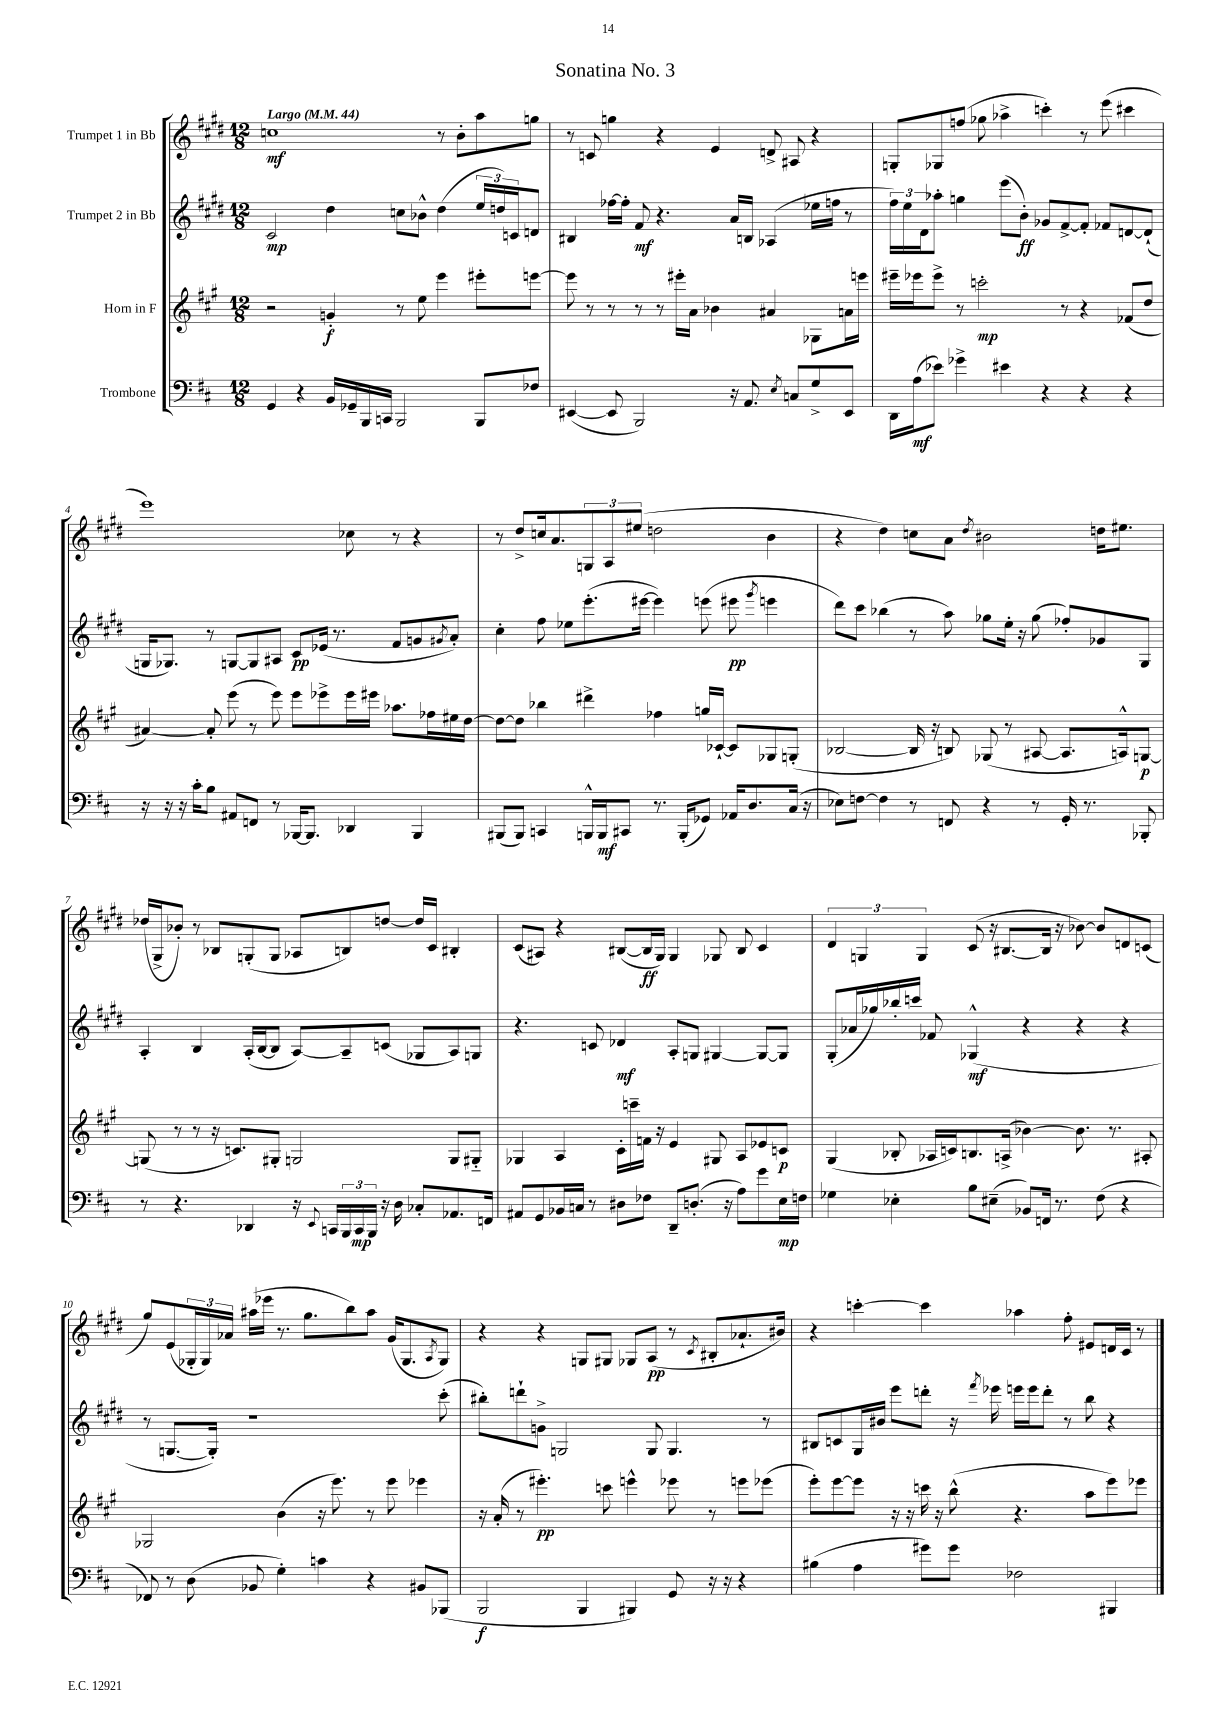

**kern	**dynam	**kern	**dynam	**kern	**dynam	**kern	**dynam
*part4	*part4	*part3	*part3	*part2	*part2	*part1	*part1
*staff4	*staff4	*staff3	*staff3	*staff2	*staff2	*staff1	*staff1
*I"Trombone	*	*I"Horn in F	*	*I"Trumpet 2 in Bb	*	*I"Trumpet 1 in Bb	*
*clefF4	*	*clefG2	*	*clefG2	*	*clefG2	*
*k[f#c#]	*	*k[f#c#g#]	*	*k[f#c#g#d#]	*	*k[f#c#g#d#]	*
*M12/8	*	*M12/8	*	*M12/8	*	*M12/8	*
*MM44	*	*MM44	*	*MM44	*	*MM44	*
=1	=1	=1	=1	=1	=1	=1	=1
!	!	!	!	!	!	!LO:TX:a:B:t=Largo	!
4GG/	.	2r	.	2c#/	mp	1ccn	mf
4r	.	.	.	.	.	.	.
16BB/LL	.	4gn'/	f	4dd#\	.	.	.
16GG-X~/	.	.	.	.	.	.	.
16BBB/	.	.	.	.	.	.	.
16CCn/JJ	.	.	.	.	.	.	.
2BBB/	.	8r	.	8ccn\L	.	.	.
.	.	8ee\	.	8b-X^^\J	.	.	.
.	.	4eee\	.	(4dd#\	.	8r	.
.	.	.	.	.	.	8b'\L	.
8BBB/L	.	8eee#X'\L	.	24ee/LL	.	8aa\	.
.	.	.	.	24ddn/)	.	.	.
.	.	.	.	24cn/J	.	.	.
8F-X/J	.	[8eeen\J	.	8dn/J	.	8ggn\J	.
=2	=2	=2	=2	=2	=2	=2	=2
([4EE#X/	.	8eee\]	.	4B#X/	.	8r	.
.	.	8r	.	.	.	8cn/	.
8EE#/]	.	8r	.	[16ff-X\LL	.	4ggn\	.
.	.	.	.	16ff-'\JJ]	.	.	.
2BBB/)	.	8r	.	8f#/	mf	.	.
.	.	8r	.	4.r	.	4r	.
.	.	16eee#X'\LL	.	.	.	.	.
.	.	16a\JJ	.	.	.	.	.
.	.	4b-X\	.	.	.	4e/	.
16r	.	.	.	16a/LL	.	.	.
8.AA/	.	.	.	16Bn/JJ	.	.	.
.	.	4a#X/	.	(4A-X/	.	8dn^/	.
8qE/	.	.	.	.	.	.	.
8Cn/L	.	.	.	.	.	8A#X/	.
8G^/	.	8G-X\L	.	16ee-X\LL	.	4r	.
.	.	.	.	16ffn\JJ	.	.	.
8EE#/J	.	16an\L	.	8r	.	.	.
.	.	16eeen\JJ	.	.	.	.	.
=3	=3	=3	=3	=3	=3	=3	=3
16DD\LL	.	16eee#X~\LL	.	24ff#\LL)	.	8Gn'/L	.
.	.	.	.	24ee\	.	.	.
(16A\J	mf	16eee-X\J	.	.	.	.	.
.	.	.	.	24d#\J	.	.	.
8e-X\J)	.	8eee-^\J	.	8aa-X'\J	.	8G-X/	.
4g-X^\	.	8r	.	4ggn\	.	(8ffn/J	.
.	.	2cccn'\	mp	.	.	8gg-X\	.
4e#X\	.	.	.	(8eee\L	.	4aa-X^\	.
.	.	.	.	8b'\J)	ff	.	.
4r	.	.	.	8g-X/L	.	4cccn'\)	.
.	.	8r	.	[8f#^/	.	.	.
4r	.	4r	.	8f#'/J]	.	8r	.
.	.	.	.	8f-X/L	.	(8eee\	.
4r	.	(8f-X/L	.	[8dn/	.	4ccc#X\	.
.	.	8dd/J	.	(8d`/J]	.	.	.
!!LO:LB:g=z
=4	=4	=4	=4	=4	=4	=4	=4
16r	.	[4a#X/)	.	16Gn/KL	.	1eee)	.
16r	.	.	.	8.G-X/J)	.	.	.
16r	.	.	.	.	.	.	.
16c#'\KL	.	.	.	.	.	.	.
8B\J	.	8a#'/]	.	8r	.	.	.
8AA#X/L	.	(8eee\	.	[8Gn/L	.	.	.
8FFn/J	.	8r	.	8G/]	.	.	.
8r	.	8eee\)	.	8A#X/J	.	.	.
[16BBB-X/KL	.	8eee\L	.	8c#/L	pp	.	.
8.BBB-/J]	.	.	.	.	.	.	.
.	.	8eee-X^\	.	(16e-X/Jk	.	.	.
.	.	.	.	8.r	.	.	.
4DD-X/	.	16eee-\L	.	.	.	8cc-X\	.
.	.	16eee#X\JJ	.	.	.	.	.
.	.	8.aa-X\L	.	8f#/L	.	8r	.
4BBB-/	.	.	.	8gn/	.	4r	.
.	.	16ff-X\L	.	.	.	.	.
.	.	.	.	8qg#X/	.	.	.
.	.	16ee#X\	.	8a'/J)	.	.	.
.	.	[16dd\JJ	.	.	.	.	.
=5	=5	=5	=5	=5	=5	=5	=5
(8BBB#X/L	.	8dd\L_	.	4cc#'\	.	8r	.
8BBB#/J)	.	8dd\J]	.	.	.	8dd#^/L	.
4CCn/	.	4bb-X\	.	8ff#\	.	16ccn/k	.
.	.	.	.	.	.	8.a/	.
.	.	.	.	8ee-X\L	.	.	.
16BBBn^^/LL	.	4ddd#X^\	.	(8.eee'\	.	12Gn/	.
16BBB/J	mf	.	.	.	.	.	.
.	.	.	.	.	.	12A/	.
8CC#X/J	.	.	.	.	.	.	.
.	.	.	.	.	.	(12ee#X/J	.
.	.	.	.	[16eee#X\Jk	.	.	.
8.r	.	4ff-X\	.	4eee#\])	.	2ddn\	.
(16BBB'/KL	.	.	.	.	.	.	.
8GG-X/J)	.	16ggn/LL	.	(8eeen\	.	.	.
.	.	[16c-X`/JJ	.	.	.	.	.
16AA-X/KL	.	8c-/L]	.	8eee#X\	pp	.	.
8.D/	.	.	.	.	.	.	.
.	.	.	.	8qggg#/	.	.	.
.	.	8G-X/	.	4eeen\	.	4b\	.
(16C#/Jk	.	(8Gn'/J	.	.	.	.	.
16r	.	.	.	.	.	.	.
=6	=6	=6	=6	=6	=6	=6	=6
8E-X\L)	.	[2B-X/	.	8ddd#\L)	.	4r	.
[8Fn\J	.	.	.	8ccc#\J	.	.	.
4F\]	.	.	.	(4bb-X\	.	4dd#\)	.
8r	.	16B-/]	.	8r	.	8ccn\L	.
.	.	16r	.	.	.	.	.
8FFn/	.	8Bn/)	.	8aa\)	.	8a\J	.
.	.	.	.	.	.	8qdd#/	.
4r	.	(8G-X/	.	8gg-X\L	.	2b#X\	.
.	.	8r	.	16ee'\Jk	.	.	.
.	.	.	.	16r	.	.	.
8r	.	[8A#X/	.	(8gg-\	.	.	.
16GG'/	.	8.A#/L]	.	8ff-X'/L)	.	.	.
8.r	.	.	.	.	.	.	.
.	.	.	.	8g-X/	.	16ddn\KL	.
.	.	16An^^/k)	.	.	.	8.ee#X\J	.
8BBB-X'/	.	[8Gn/J	p	8G#/J	.	.	.
!!LO:LB:g=z
=7	=7	=7	=7	=7	=7	=7	=7
8r	.	(8Gn/]	.	4A'/	.	(16dd-X/LL	.
.	.	.	.	.	.	16G#^/J	.
4.r	.	8r	.	.	.	8b-X'/J)	.
.	.	8r	.	4B/	.	8r	.
.	.	16r	.	.	.	8B-X/L	.
.	.	8.cn/L)	.	.	.	.	.
4DD-X/	.	.	.	(16A'/LL	.	(8Gn'/	.
.	.	.	.	[16B/J	.	.	.
.	.	8G#X'/J	.	8B/J]	.	8G/J	.
16r	.	2Gn/	.	[8A/L)	.	8A-X/L	.
8qqEE/	.	.	.	.	.	.	.
16CCn/LL	.	.	.	.	.	.	.
24BBB/	.	.	.	8A~/]	.	8Bn/)	.
24CC/	mp	.	.	.	.	.	.
24BBB/JJ	.	.	.	.	.	.	.
16r	.	.	.	(8cn/J	.	[8ddn/J	.
16D\	.	.	.	.	.	.	.
8C-X'/L	.	.	.	8G-X/L	.	16dd/LL]	.
.	.	.	.	.	.	16c#/JJ	.
8.AA-X/	.	8G/L	.	8A/)	.	4B#X'/	.
.	.	8G#X/J	.	8Gn/J	.	.	.
16FFn/Jk	.	.	.	.	.	.	.
=8	=8	=8	=8	=8	=8	=8	=8
8AA#X/L	.	4G-X/	.	4.r	.	(8c#/L	.
8GG/	.	.	.	.	.	8A#X/J)	.
16BB-X/L	.	4A/	.	.	.	4r	.
16Cn/JJ	.	.	.	.	.	.	.
8r	.	.	.	8cn/	.	.	.
8D#X\L	.	16c#'\LL	.	4d-X/	mf	([8B#X/L	.
.	.	16cccn~\	.	.	.	.	.
8F-X\J	.	16fn\JJ	.	.	.	16B#/L]	ff
.	.	16r	.	.	.	16G#/JJ)	.
8DD~/L	.	4e/	.	8A'/L	.	4G#/	.
(8.Dn'/J	.	.	.	8Gn/J	.	.	.
.	.	8G#X/	.	[4G#X/	.	8G-X/	.
16r	.	.	.	.	.	.	.
8A\L)	.	8A/L	.	.	.	8B#/	.
8g\	.	8e-X/	.	8G#/L_	.	4c#/	.
16E\L	mp	8cn/J	p	8G#/J]	.	.	.
16Fn\JJ	.	.	.	.	.	.	.
=9	=9	=9	=9	=9	=9	=9	=9
4G-X\	.	(4G#/	.	(8G#'/L	.	6d#/	.
.	.	.	.	16a-X/L	.	.	.
.	.	.	.	.	.	6Gn/	.
.	.	.	.	16gg-X/)	.	.	.
4E-X'\	.	8B-X'/	.	16bb-X'/	.	.	.
.	.	.	.	16cccn/JJ	.	.	.
.	.	.	.	.	.	6G/	.
.	.	16A-X/LL	.	8f-X/	.	.	.
.	.	16cn/J)	.	.	.	.	.
8B\L	.	8.Bn/	.	(4G-X^^/	mf	(8c#/	.
(8E#X~\J	.	.	.	.	.	16r	.
.	.	(16An^/Jk	.	.	.	[8.B#X/L	.
8BB-X/L)	.	[4b-X\)	.	4r	.	.	.
16FFn/Jk	.	.	.	.	.	16B#/Jk]	.
8.r	.	.	.	.	.	16r	.
.	.	8.b-\]	.	4r	.	[8b-X\)	.
(8F#\	.	.	.	.	.	8b-/L]	.
.	.	8.r	.	.	.	.	.
4r	.	.	.	4r	.	8dn/	.
.	.	8A#X'/	.	.	.	(8cn/J	.
!!LO:LB:g=z
=10	=10	=10	=10	=10	=10	=10	=10
8FF-X/)	.	2G-X/	.	8r	.	8gg#/L)	.
8r	.	.	.	[8.Gn/L	.	(8e/	.
(8D\	.	.	.	.	.	24G-X'/L	.
.	.	.	.	.	.	24G-/)	.
.	.	.	.	16G'/Jk])	.	.	.
.	.	.	.	.	.	24a-X/JJ	.
8BB-X/	.	.	.	1r	.	(16aa#X\LL	.
.	.	.	.	.	.	16eee-X\JJ	.
4G'\)	.	(4b\	.	.	.	8.r	.
.	.	.	.	.	.	8.gg#\L	.
4cn\	.	16r	.	.	.	.	.
.	.	8.eee\)	.	.	.	.	.
.	.	.	.	.	.	8bb\)	.
4r	.	8r	.	.	.	8aa#\J	.
.	.	8eee\	.	.	.	(16g#/KL	.
.	.	.	.	.	.	8.G-/	.
8BB#X/L	.	4eee-X\	.	.	.	.	.
.	.	.	.	.	.	8qA/	.
(8BBB-X/J	.	.	.	(8ccc#'\	.	8G-/J)	.
=11	=11	=11	=11	=11	=11	=11	=11
2BBB/	f	16r	.	8bb#X'\L)	.	4r	.
.	.	(16a'/	.	.	.	.	.
.	.	8r	.	8dddn`\	.	.	.
.	.	4.eee#X'\)	pp	8gn^\J	.	4r	.
.	.	.	.	2Gn/	.	.	.
4BBB/	.	.	.	.	.	8Gn/L	.
.	.	8cccn\	.	.	.	8G#X/J	.
4BBB#X/)	.	4eeen^^\	.	.	.	8G-X/L	.
.	.	.	.	8G/	.	(8A/J	pp
8GG/	.	8eee-X\	.	4.G/	.	8r	.
.	.	.	.	.	.	8qc#/	.
16r	.	8r	.	.	.	8B#X'/L	.
16r	.	.	.	.	.	.	.
4r	.	8eeen\L	.	.	.	8.a-X`/	.
.	.	(8eee-X\J	.	8r	.	.	.
.	.	.	.	.	.	16b#X/Jk)	.
=12	=12	=12	=12	=12	=12	=12	=12
(4B#X\	.	8eee'\L)	.	8B#X/L	.	4r	.
.	.	[8eee\	.	8cn/	.	.	.
4A\	.	8eee\J]	.	16G#/L	.	[4cccn'\	.
.	.	.	.	16b#X/JJ	.	.	.
.	.	16r	.	8eee\L	.	.	.
.	.	16r	.	.	.	.	.
8g#X\L)	.	16cccn\	.	8dddn'\J	.	4ccc\]	.
.	.	16r	.	.	.	.	.
8g#\J	.	(8bb^^\	.	16r	.	.	.
.	.	.	.	8qfff#/	.	.	.
.	.	.	.	16eee-X\	.	.	.
2F-X\	.	4.r	.	16eeen\LL	.	4aa-X\	.
.	.	.	.	16eee\J	.	.	.
.	.	.	.	8ddd'\J	.	.	.
.	.	.	.	8r	.	8ff#'\	.
.	.	8aa\L	.	8bb\	.	8e#X/L	.
4BBB#X/	.	8eee\)	.	4r	.	16dn/L	.
.	.	.	.	.	.	16c#/JJ	.
.	.	8eee-X\J	.	.	.	8r	.
==	==	==	==	==	==	==	==
*-	*-	*-	*-	*-	*-	*-	*-
